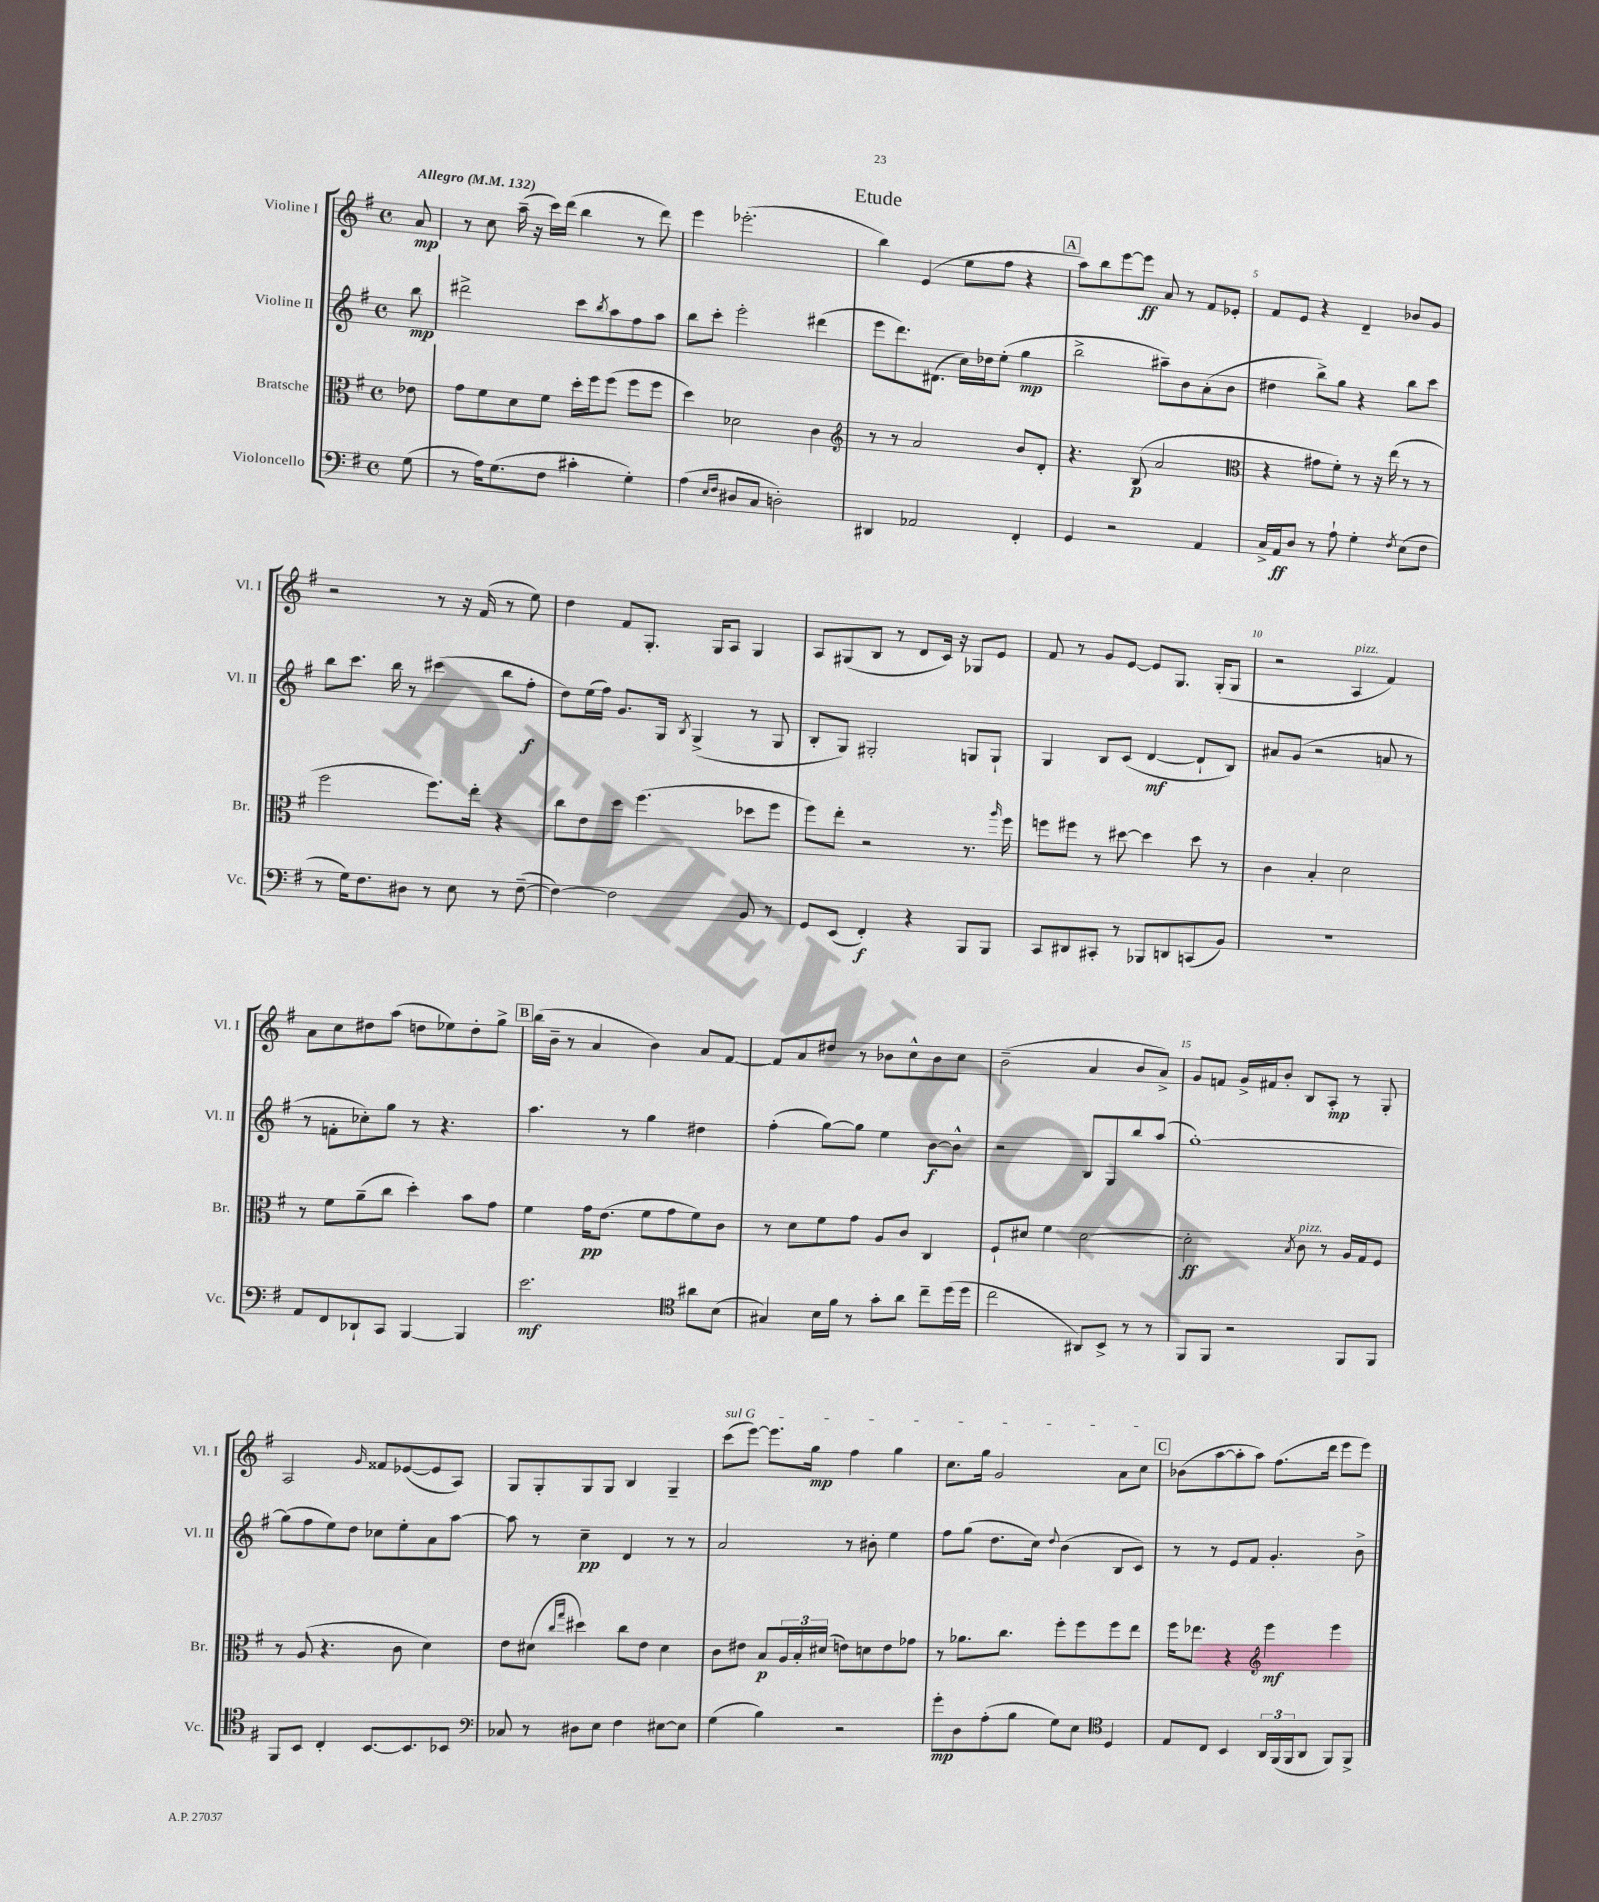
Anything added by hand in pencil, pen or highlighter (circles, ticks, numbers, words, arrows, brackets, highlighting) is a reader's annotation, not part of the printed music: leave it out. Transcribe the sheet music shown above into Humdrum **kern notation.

**kern	**kern	**kern	**kern
*staff4	*staff3	*staff2	*staff1
*clefF4	*clefC3	*clefG2	*clefG2
*k[f#]	*k[f#]	*k[f#]	*k[f#]
*M4/4	*M4/4	*M4/4	*M4/4
*met(c)	*met(c)	*met(c)	*met(c)
*MM132	*MM132	*MM132	*MM132
(8G	8e-	8bb	8a
=	=	=	=
8r	8g	2ddd#^	8r
16A)	8f#	.	8cc
(8.G	.	.	.
.	8d	.	(16aa~
.	.	.	16r
8F#	8f#	.	16ccc)
.	.	.	(16ddd
4c#'	16dd'	8ccc	4bb
.	16ff#	.	.
.	.	8qbb	.
.	(8ff#	8aa	.
4G')	8ff#	8ff#	8r
.	8ff#	8aa	8ddd)
=	=	=	=
(4A	4dd)	8bb	4eee
.	.	8ccc'	.
16qqE	.	.	.
16qqF#	.	.	.
8D#	2d-	2eee'	(2.eee-'
8C	.	.	.
2D')	.	.	.
.	4c	(4ddd#	.
=	=	=	=
*	*clefG2	*	*
4DD#	8r	8eee	4bb)
.	8r	8.ddd)	.
2AA-	2a	.	(4e
.	.	(8.d#	.
.	.	16cc)	8ee
.	.	16dd-	.
.	.	(8ee'	8ff#
4FF#'	8b	4gg	4r
.	8d'	.	.
=	=	=	=
4GG	4.r	2bb^	8aa)
.	.	.	8bb
2r	.	.	[8eee
.	(8B	.	8eee]
.	2a	8aa#~)	8a
.	.	8b	8r
4AA	.	(8a'	8f#
.	.	8b	8e-'
=	=	=	=
*	*clefC3	*	*
16C^	4r	4dd#	8f#
16AA	.	.	.
8D	.	.	8e
8r	8g#	8bb^)	4r
8A`	8f#')	8gg	.
4G'	8r	4r	4d~
.	16r	.	.
.	(16ee	.	.
8qF#	.	.	.
(8E	8r	8bb	8b-
8F#	8r	8ccc	8g
=	=	=	=
8r	2ff#	8bb	2r
16G)	.	8.ccc	.
8.F#	.	.	.
.	.	16bb	.
8D#	.	8r	.
8r	8.ff#)	(4ccc#	8r
8E	.	.	16r
.	16ee'	.	(16f#
8r	4r	8bb	8r
([8F#~	.	8ff#'	8ee)
=	=	=	=
4F#_)	8cc	8dd)	4dd
.	8e	(16ee	.
.	.	16ff#)	.
2F#]	8dd	8.g	8f#
.	(4.ff#	.	8.G'
.	.	16G	.
.	.	8qB	.
.	.	(4G^	.
.	.	.	16G
.	.	.	8A
8BB	8dd-	8r	4G
8r	8ff#	8G	.
=	=	=	=
8GG	8ff#)	8B'	8A
(8EE	8ee'	8G)	(8G#
4FF#')	2r	2G#'	8B
.	.	.	8r
4r	.	.	8d
.	.	.	16c)
.	.	.	16r
8BBB	8.r	8G	8G-
8BBB	.	8G`	8e
.	16qqaa	.	.
.	16ff#	.	.
=	=	=	=
8CC	8ff	4G	8f#
8DD#	8ff#	.	8r
8CC#'	8r	8B	8g
8r	[8dd#	(8c	[8e
8BBB-	4dd#]	[4d	8e]
8DD	.	.	8.G
(8CC	8dd#	8d`]	.
.	.	.	(16G'
8BB)	8r	8B)	8G
=	=	=	=
1r	4c	8a#	2r
.	.	(8g	.
.	4B'	2r	.
.	2d	.	4A
.	.	8a	4f#)
.	.	8r	.
=	=	=	=
8AA	8r	8r	8a
8FF#	8f#	8f'	8cc
8DD-`	(8a~	8cc-')	8dd#
8CC	8cc	8gg	(8aa
[4BBB	4dd')	8r	8dd
.	.	4.r	8ee-)
4BBB]	8b	.	8dd'
.	8g	.	8gg^
=	=	=	=
2.e	4f#	4.aa	(16bb
.	.	.	16b~
.	.	.	8r
.	16g	.	4a
.	(8.e	.	.
.	.	8r	.
.	8f#	4gg	4b)
.	8g	.	.
*clefC4	*	*	*
8a#	8f#)	4dd#	8a
(8B	8c	.	[8f#
=	=	=	=
4G#)	8r	(4ff#'	8f#]
.	8d	.	8a
16B	8f#	[8gg)	8dd#
16f#	.	.	.
8r	8g	8gg]	8r
8g'	8A	4ee	8b-
8a	8c	.	8cc^^
8cc~	4C	[8b	8b-
(16dd	.	8b^^]	8cc
16dd	.	.	.
=	=	=	=
2cc	8F#`	2r	(2b~
.	8d#	.	.
.	4f#	.	.
8AA#)	[2d#	8B	4a
8BB^	.	8G	.
8r	.	8bb	8b
8r	.	(8aa	8a^)
=	=	=	=
8FF#	2d#']	[1gg')	8g
8FF#	.	.	8f
2r	.	.	16g^
.	.	.	16f#
.	.	.	8b'
.	8qB	.	.
.	8c	.	8B
.	8r	.	8A'
8FF#	16A	.	8r
.	16G	.	.
8FF#	8F#	.	8G'
=	=	=	=
8FF#	8r	(8gg]	2A
8BB	(8A	8ff#	.
4C'	4.r	8ee)	.
.	.	8dd	.
.	.	.	16qqg
[8.BB	.	8cc-	8f##
.	8c	8ee'	([8e-
8.BB]	.	.	.
.	4d)	8a	8e-]
8BB-	.	[8aa	8A)
=	=	=	=
*clefF4	*	*	*
8C-	8e	8aa]	8G
8r	(8d#	8r	8G'
.	16qqcc	.	.
.	16qqgg	.	.
8D#	4dd#)	4cc~	8G
8E	.	.	8G
4F#	8cc	4d	4B
.	8e	.	.
[8E#	4d#	8r	4G~
8E#]	.	8r	.
=	=	=	=
(4G	8c	2a	(8ccc
.	8e#	.	[8eee)
4B)	8B	.	8.eee]
.	24A	.	.
.	24B'	.	.
.	.	.	16gg
.	(24d#	.	.
2r	8e)	8r	4ff#
.	8d	8b#'	.
.	8e	4ee	4gg
.	8g-	.	.
=	=	=	=
8g'	8r	8ff#	8.cc
8D	8.a-	(8gg	.
.	.	.	16gg
(8A'	.	8.dd	2g
.	8.cc	.	.
8B	.	.	.
.	.	16cc)	.
.	.	8qqdd	.
8G)	8ff#'	(4b	.
8E	8ff#	.	.
*clefC4	*	*	*
4D	8ff#	8B	8a
.	8ee	8c)	8cc
=	=	=	=
8E	16ff#	8r	(8b-
.	8.ee-	.	.
8C	.	8r	[8aa
4BB	4r	8e	8aa']
.	.	8f#	8aa)
*	*clefG2	*	*
24AA	4eee	4.g'	(8.ff#
(24FF#	.	.	.
24FF#	.	.	.
8AA	.	.	.
.	.	.	16ddd
8FF#)	4eee	.	8eee
8FF#^	.	8b^	8eee)
==	==	==	==
*-	*-	*-	*-
